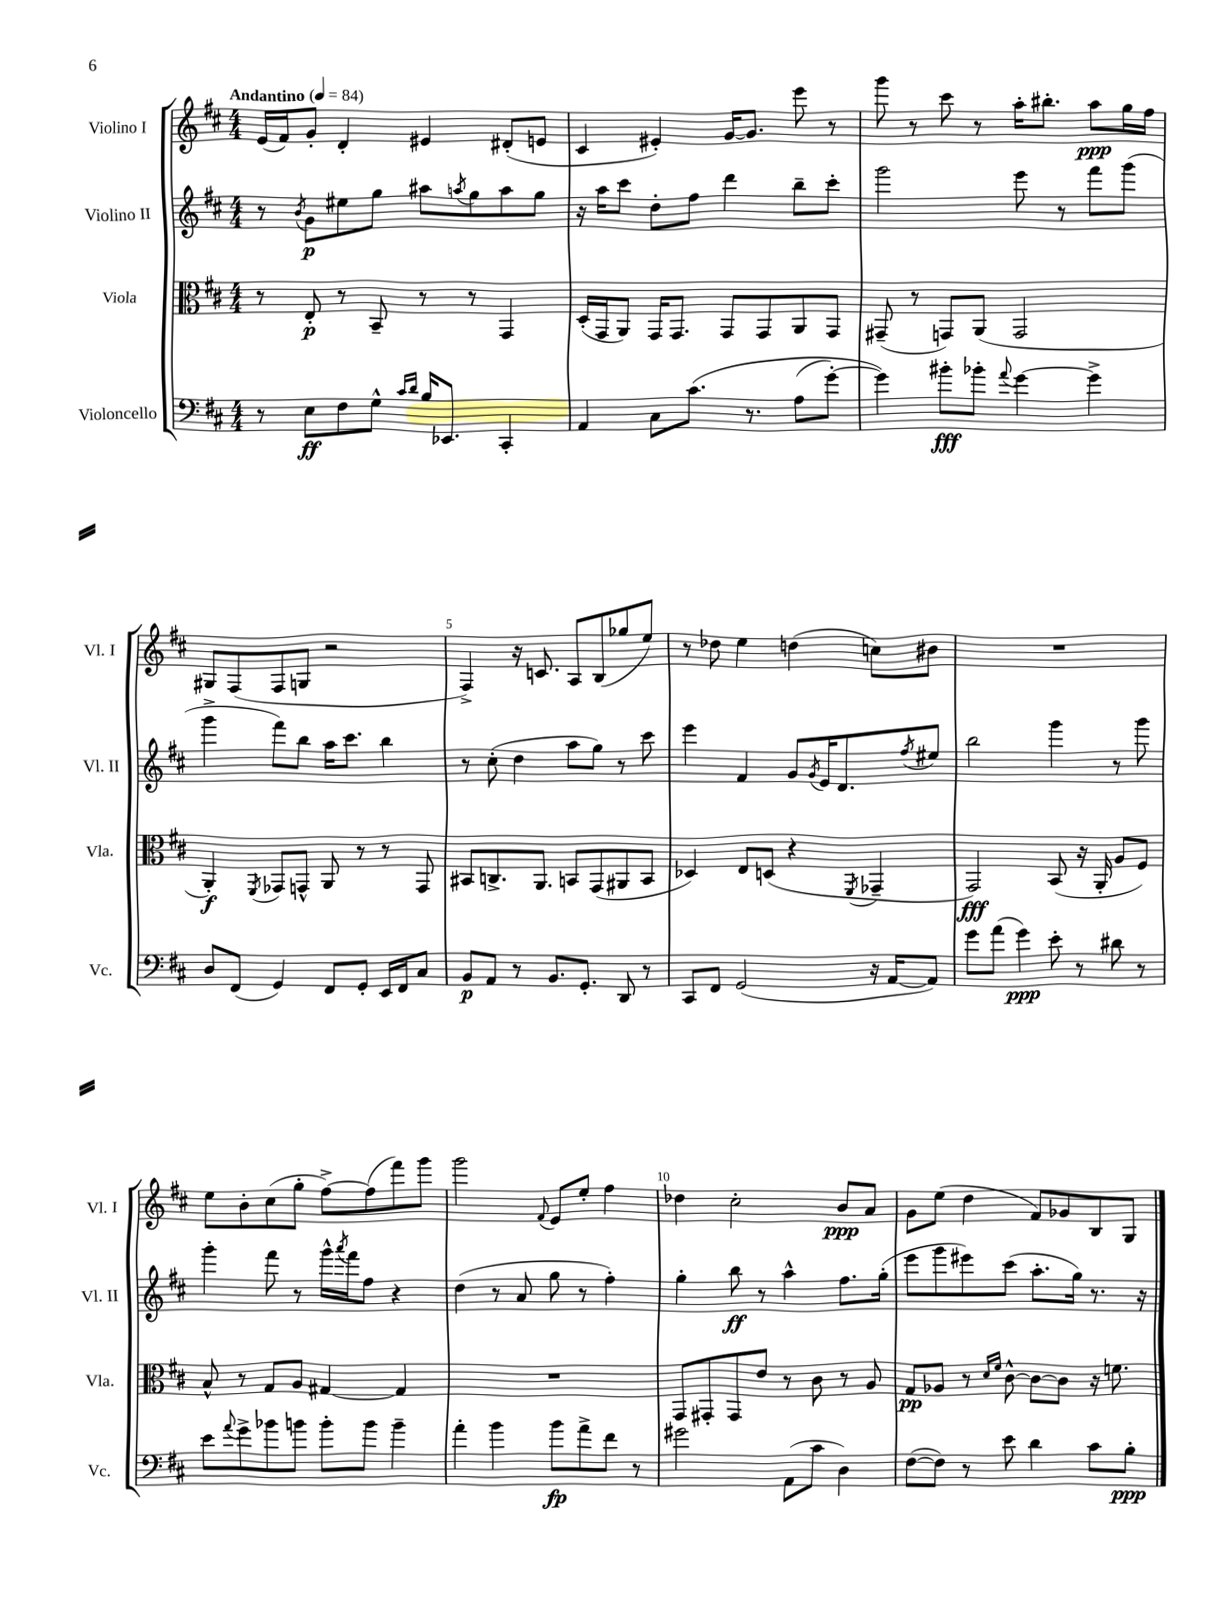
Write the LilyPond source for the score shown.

<<
\new StaffGroup <<
\new Staff = "s0" \with { instrumentName = "Violino I" shortInstrumentName = "Vl. I" } {
    \clef treble \key d \major \numericTimeSignature \time 4/4 \tempo "Andantino" 4 = 84
    e'16( fis'16) g'8-. d'4-. eis'4 dis'8-.( e'8 |
    cis'4 eis'4-.) g'16~ g'8. e'''8 r8 |
    g'''8 r8 cis'''8 r8 a''16-. bis''8.-. a''8\ppp g''16 fis''16 |
    gis8 fis8( fis8 g8 r2 |
    fis4->) r16 c'8. a8 b8( ges''8 e''8) |
    r8 des''8 e''4 d''4( c''8) bis'8 |
    R1 |
    e''8 b'8-. cis''8( g''8-. fis''8~->) fis''8( fis'''8) g'''8 |
    g'''2 \appoggiatura { fis'8 } e'8 e''8-. fis''4 |
    des''4 cis''2-. b'8\ppp a'8 |
    g'8 e''8( d''4 fis'8) ges'8 b8 g8 \bar "|." |
}
\new Staff = "s1" \with { instrumentName = "Violino II" shortInstrumentName = "Vl. II" } {
    \clef treble \key d \major \numericTimeSignature \time 4/4
    r8 \acciaccatura { b'8 } g'8\p eis''8 g''8 ais''8 \acciaccatura { a''8 } g''8 a''8 g''8 |
    r16 a''16 cis'''8 d''8-. fis''8 d'''4 b''8-- cis'''8-. |
    g'''2 e'''8 r8 fis'''8 g'''8( |
    g'''4-> fis'''8) b''8 a''16 cis'''8. b''4 |
    r8 cis''8-.( d''4 a''8 g''8) r8 cis'''8 |
    e'''4 fis'4 g'8 \acciaccatura { g'8 } e'16 d'8. \acciaccatura { fis''8 } eis''8 |
    b''2 g'''4 r8 g'''8 |
    g'''4-. fis'''8 r8 g'''16-^ \acciaccatura { a'''8 } fis'''16 fis''8 r4 |
    d''4( r8 a'8 g''8 r8 fis''4-.) |
    g''4-. b''8\ff r8 a''4-^ fis''8. g''16-.( |
    e'''8 g'''8 eis'''8) cis'''8( a''8.-. g''16) r8. r16 \bar "|." |
}
\new Staff = "s2" \with { instrumentName = "Viola" shortInstrumentName = "Vla." } {
    \clef alto \key d \major \numericTimeSignature \time 4/4
    r8 e8-.\p r8 b,8-- r8 r8 g,4 |
    d16-.( g,16 a,8) g,16 g,8. g,8 g,8 a,8 g,8 |
    gis,8--( r8 g,8) a,8( g,2 |
    a,4-.\f) \acciaccatura { fis,8 } ges,8 g,8-^ a,8 r8 r8 g,8 |
    bis,8 c8.-> a,8. b,8 g,8( ais,8 b,8 |
    des4) e8 d8( r4 \acciaccatura { fis,8 } ges,4-- |
    g,2\fff) b,8( r16 a,16-. a8 fis8) |
    b8-^ r8 g8 a8 gis4~ gis4 |
    R1 |
    g,8 gis,8-. gis,8 e'8 r8 cis'8 r8 a8 |
    g8\pp aes8 r8 \grace { d'16 fis'16 } cis'8~-^ cis'8~ cis'8 r16 f'8. \bar "|." |
}
\new Staff = "s3" \with { instrumentName = "Violoncello" shortInstrumentName = "Vc." } {
    \clef bass \key d \major \numericTimeSignature \time 4/4
    r8 e8\ff fis8 g8-^ \grace { cis'16 d'16 } b16 ees,8. cis,4-. |
    a,4 cis8 cis'8.\( r8. a8( g'8~-.) |
    g'4\) bis'8-.\fff bes'8-. \appoggiatura { a'8 } g'4~ g'4-> |
    d8 fis,8( g,4) fis,8 g,8-. e,16 fis,16 cis8 |
    b,8\p a,8 r8 b,8. g,8.-. d,8 r8 |
    cis,8 fis,8 g,2( r16 a,16~ a,8) |
    g'8 a'8( g'4\ppp) e'8-. r8 dis'8 r8 |
    e'8 \appoggiatura { a'8 } g'8-> bes'8 b'8 b'8-. b'8 b'4-- |
    a'4-. b'4 b'8\fp a'8-> fis'8 r8 |
    gis'2 a,8( cis'8 d4) |
    fis8~( fis8) r8 e'8 d'4 cis'8 b8-.\ppp \bar "|." |
}
>>
>>
\layout { \context { \Score \override BarNumber.break-visibility = ##(#f #t #t) barNumberVisibility = #(every-nth-bar-number-visible 5) } }
